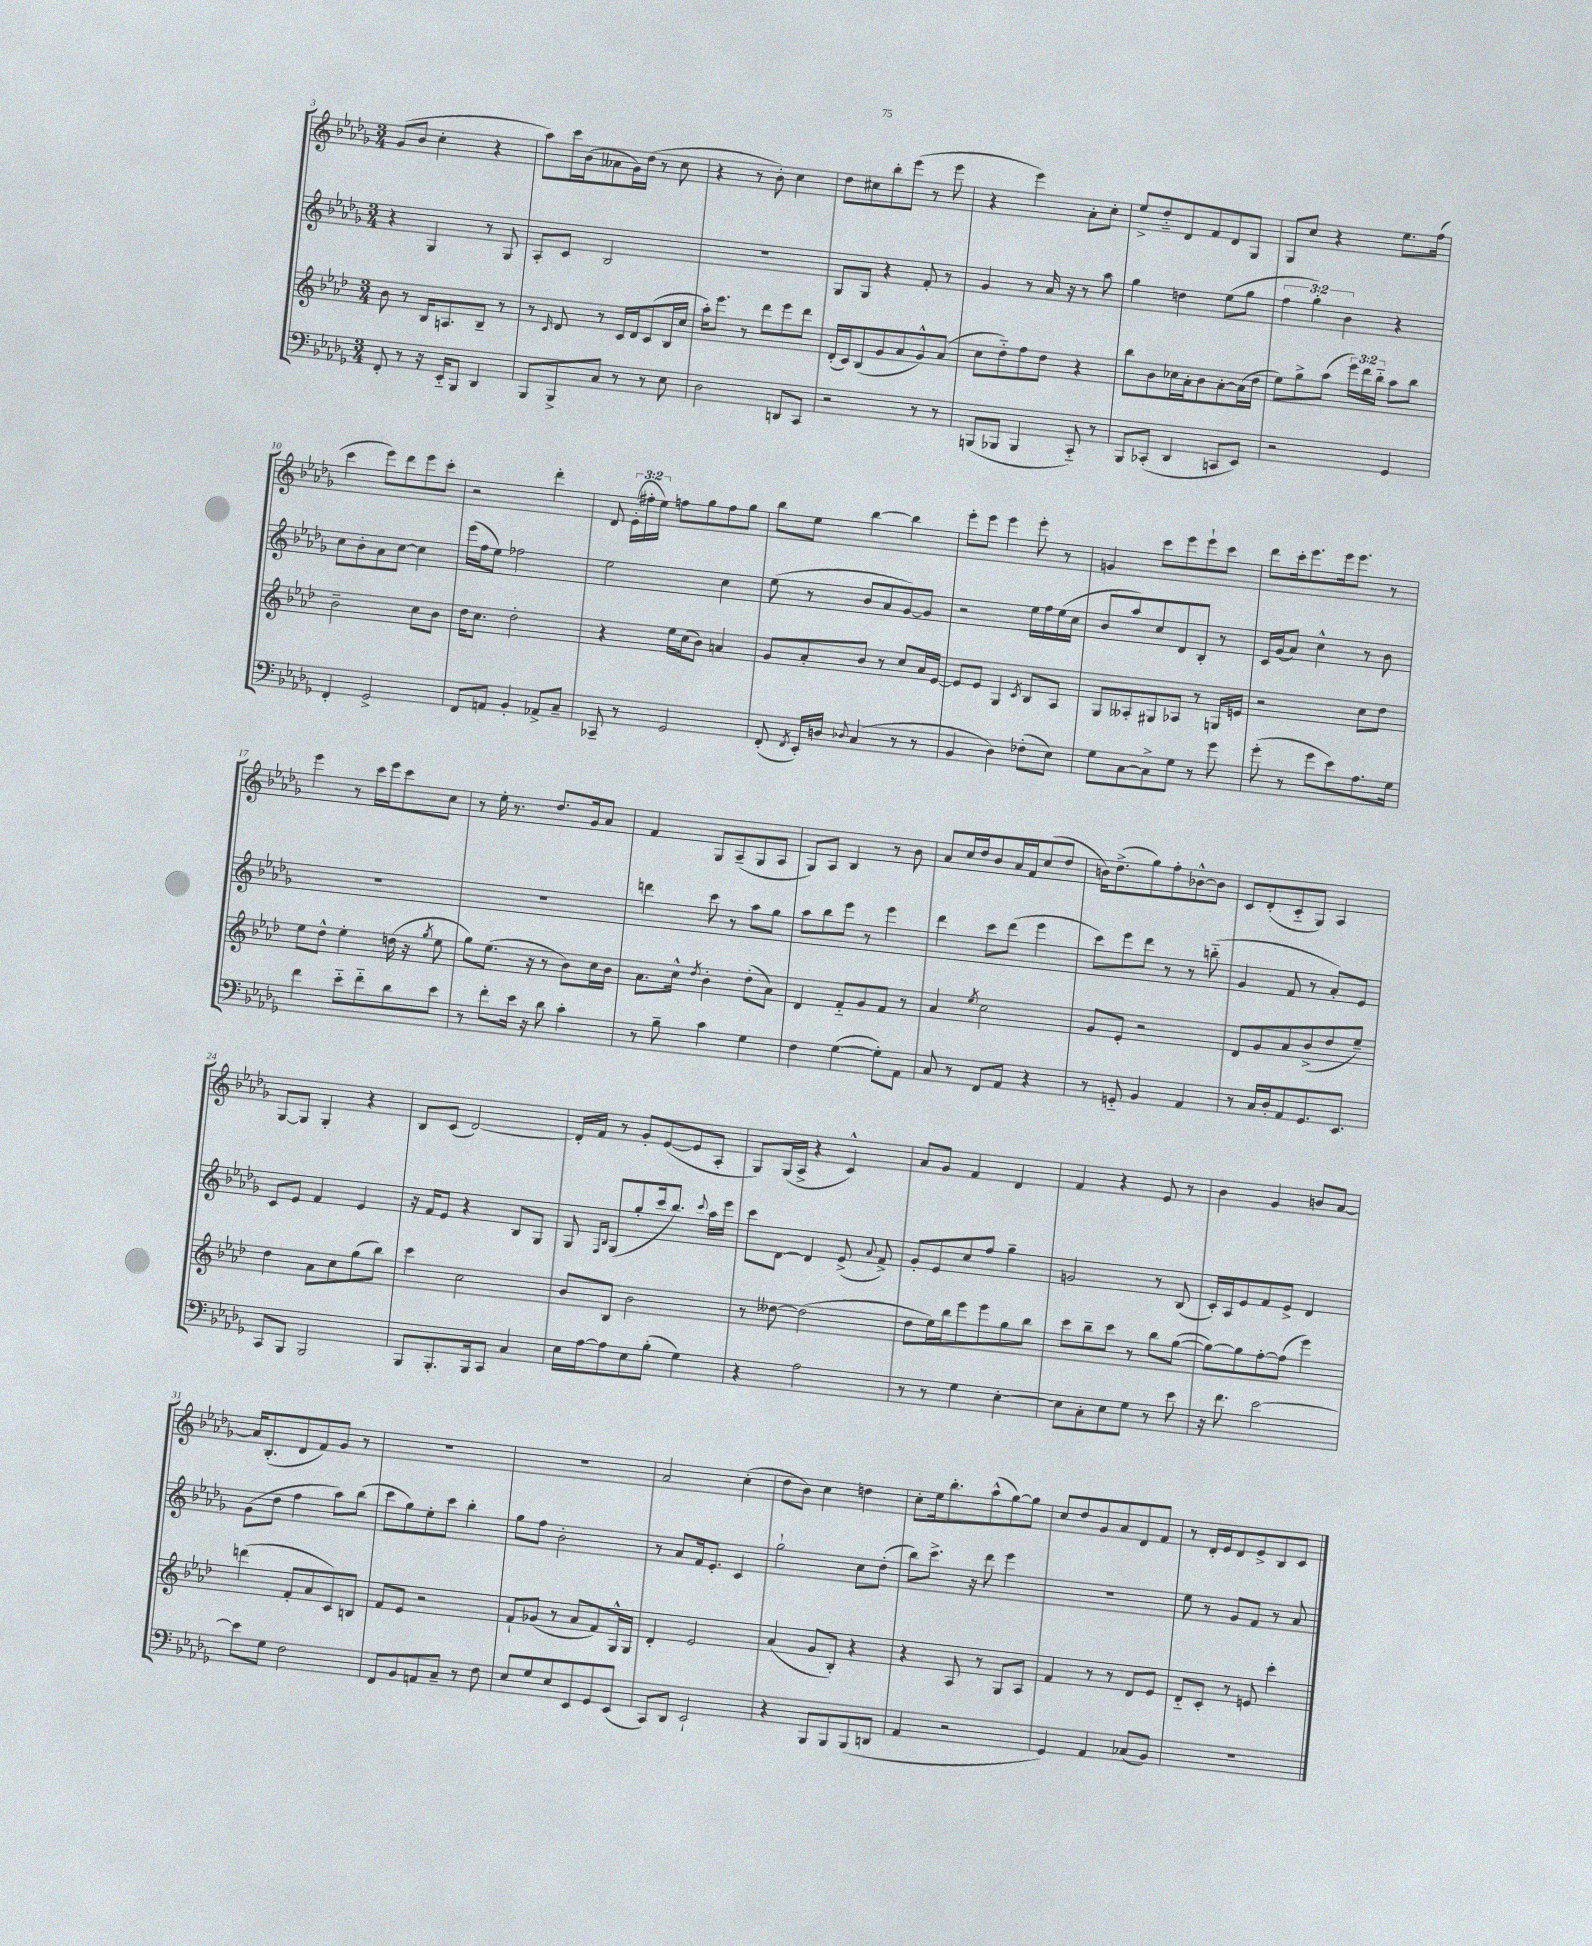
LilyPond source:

<<
\new StaffGroup <<
\new Staff = "s0" {
    \clef treble \key des \major \numericTimeSignature \time 3/4 \override Staff.TupletNumber.text = #tuplet-number::calc-fraction-text
    \autoBeamOff ges'8[( bes'8] c''4-. r4 |
    aes''8[) c'''16 bes'16( aeses'8 ges'16) des''16]( r8 c''8 |
    r4 r8 bes'8-.) c''4 |
    des''8[ cis''8 bes''8-. ees'''8]( r8 ees'''8 |
    r4 ees'''4) aes'8[-. c''8]-. |
    ees''8[-> des''8-_ des'8 f'8 des'8 ges8] |
    ges8[ c''8] r4 ees''8.[ f''16]( |
    c'''4 ees'''8[) des'''8 ees'''8 c'''8]-. |
    r2 des'''4-. |
    des'8 \tuplet 3/2 { ees'16[-.( fis''16-. ees''16]) } f''8[ ges''8 f''8 ges''8] |
    bes''8[ ees''8] bes''4~ bes''4 |
    ees'''8[-. ees'''8] ees'''4 ees'''8-. r8 |
    g'4 c'''8[ ees'''8 ees'''8-! c'''8] |
    des'''8[ c'''16-. ees'''8. ees'''16 ees'''8.] r8 |
    ees'''4 r8 c'''16[ ees'''16 c'''8 c''8] |
    r8 ees''16-. r8. des''8.[ ges'16 aes'8] |
    f'4 ges8[ aes8--( ges8 aes8] |
    ges8[) aes8] bes4 r8 bes'8 |
    aes'8[ c''16 des''16 bes'8 aes'16 f'16 c''8( des''8] |
    b'16[) des''8.->( ges''8) f''8-. bes'8~-^ bes'8] |
    c'8[ des'8-.( c'8-_ ges8]) aes4 |
    ges8[~ ges8] ges4-. r4 |
    bes8[ c'8]( des'2~) |
    des'16[-. f'16] r8 ges'8[-. ees'8~( ees'8 aes8]-. |
    ges8[) ges16( aes16]-> r4 c'4-^) |
    aes'8[ ges'8] f'4 des'4 |
    f'4 r4 ees'8 r8 |
    bes'4 ges'4 b'8[ aes'8]~ |
    aes'16[ bes8.-.( des'8 f'8) ges'8] r8 |
    R2. |
    R2. |
    aes'2 c''4-.( |
    des''8[ bes'8]) c''4 d''4 |
    c''8[-. ees''16 bes''8.-. aes''8-^( ges''8~) ges''8] |
    c''8[ des''8 ges'8 aes'8 des'8 f'8] |
    r8 des'16[-. ees'16 des'8 ees'8-> bes8 c'8] \bar "|." |
}
\new Staff = "s1" {
    \clef treble \key des \major \numericTimeSignature \time 3/4 \override Staff.TupletNumber.text = #tuplet-number::calc-fraction-text
    \autoBeamOff r4 ges4 r8 ges8 |
    aes8[-. c'8] bes2 |
    R2. |
    ges8[ ges8] r4 f'8-. r8 |
    ges'4 r8 aes'16 r16 r8 aes''8 |
    ges''4 d''4 ees''8[( ges''8] |
    \tuplet 3/2 { f''4 ges''4-.) bes'4 } r4 |
    c''8[ bes'8-. aes'8 c''8]~ c''4 |
    ees'''16[( f''16 ees''8]) fes''2 |
    ees''2 c''4 |
    ees''8( r8 bes'8[ aes'8 ges'8~) ges'8] |
    r2 ees''16[ f''16 ees''16( c''16] |
    bes'8[ aes''8) c''8 des'8 bes8]-. r8 |
    c'16[ ges'16( aes'8]) c''4-^ r8 bes'8 |
    R2. |
    R2. |
    d'''4 c'''8 r8 aes''8[ ges''8] |
    aes''8[ bes''8 ees'''8] r8 ees'''4 |
    des'''4 c'''8[ des'''8]( ees'''4 |
    c'''8[) ees'''8 des'''8] r8 r8 b''8-_( |
    ges'4 f'8 r8 aes'8[-.) ees'8] |
    c'8[ ees'8] f'4 ees'4 |
    r16 f'16[ ees'8] r4 bes8[ ges8] |
    ges8 \grace { f16[ bes16] } ges8[( ges''8-. c'''16 bes''8.]) \appoggiatura { c'''8 } aes''16[ ees'''16] |
    c'''8[ des'8]~ des'4 ees'8->( \appoggiatura { aes'8 } f'8->) |
    ges'8[-. ees'8 c''8 f''8] ges''4-- |
    g'2 r8 bes8( |
    c'16[-.) aes16 ees'8 f'8 ees'8]-> des'4 |
    ges'8[( des''8] f''4 aes''8[) bes''8]( |
    c'''8[ ges''8) ees''8-. c'''8] bes''4-. |
    ges''8[ f''8] bes'2-. |
    r8 aes'8[ f'16 ees'8.]-. c'4 |
    ges''2-! c''8[ des''8]-.( |
    bes''8[) c'''8.]-> r16 des'''8 ees'''4 |
    R2. |
    ees''8 r8 ges'8[ f'8] r8 aes'8 \bar "|." |
}
\new Staff = "s2" {
    \clef treble \key aes \major \numericTimeSignature \time 3/4 \override Staff.TupletNumber.text = #tuplet-number::calc-fraction-text
    \autoBeamOff bes'8 r8 bes16[ a8. bes8]-- r8 |
    r8 \grace { c'16 } des'8 r8 c'16[ des'16 c'8( bes16 c''16] |
    aes''16[-.) ees'''8.] r8 des'''8[ ees'''8 des'''8] |
    des'16[-.( c'16) bes8( g'8 aes'8 g'8-^) aes'8]( |
    c''8[ des''8-_) f''8 des''8] r4 |
    bes''8[ bes'8 ces''16 aes'16-. bes'8 aes'8~-. aes'16( des''16] |
    ees''8[) g''8-> aes''8]( \tuplet 3/2 { ees'''16[) des'''16 bes''16]-_ } aes''8[ bes''8] |
    bes'2-- c''8[ bes'8] |
    des''16[ c''8.] des''2-. |
    r4 ees''16[ c''16( bes'8]) a'4 |
    g'8[ aes'8-. bes'8] r8 c''8[ aes'16 ees'16]~ |
    ees'8[ ees'8] g4 \acciaccatura { c'8 } bes8[ aes8] |
    g8[ aeses8-. gis8 aes8] r8 g16[ e'16] |
    r2 c''8[ des''8] |
    ees''8[ des''8]-^ ees''4-. d''16( r16 \acciaccatura { g''8 } ees''8 |
    g''8[) ees''8.]( r16 r8 bes'8[) c''16 bes'16] |
    aes'8.[ c''16]-^ \acciaccatura { des''8 } bes'4-. des''8[-.( aes'8]) |
    des'4 f'8[-_ g'8 f'8] r8 |
    aes'4 \acciaccatura { ees''8 } c''2 |
    g'8[ ees'8]-. r2 |
    des'8[ g'8 aes'8 bes'8->( des''8 ees''8]--) |
    des''4 aes'8[ c''8 g''8( bes''8]) |
    c'''4 c''2 |
    bes'8[ bes8] bes'2 |
    r8 deses''8~ deses''2( |
    des''8[ ees''16) bes''16 ees'''8 ees'''8 g''8 bes''8] |
    c'''8[ bes''8-- c'''8] r8 bes''8[ g''8]~( |
    g''8[~) g''8 f''8~-. f''8]( ees'''4) |
    d'''4( f'8[-. aes'8 c'8) b8] |
    f'8[ ees'8] r2 |
    f'8[-! ges'8]( r8 aes'8[ f'8) g16-^ g16] |
    des'4-. ees'2 |
    aes'4( g'8[ bes8]-.) r4 |
    r4 aes8 r8 g8[ aes8] |
    f'4 r8 r8 des'8[ ees'8] |
    des'8[-_ c'8]-. r8 e'8 c'''4-. \bar "|." |
}
\new Staff = "s3" {
    \clef bass \key des \major \numericTimeSignature \time 3/4
    \autoBeamOff f,8-. r8 r16 ees,16[-_ bes,,8] des,4 |
    bes,,8[ bes,,8-> c8] r8 r8 ees8 |
    des2 d,8[ c,8] |
    r2 r8 r8 |
    b,,8[( bes,,8] bes,,4 c,8-_) r8 |
    bes,,8[ ces,8]-.( des,4 c,8[ ees,8]) |
    r2 ges,4 |
    f,4-. ges,2-> |
    f,8[ a,8] bes,4-. aes,8[-> c8]-- |
    ces,8-- r8 ges,2 |
    f,8-.( \acciaccatura { f,8 } ees,16[-.) d16] \appoggiatura { des8 } c4( r8 r8 |
    bes,4 des4) fes8[-.( ees8]) |
    ges8[ c8~ c8-> ges8] r8 ges'8 |
    ges'8-.( r8 ges'8[ ees'8) aes8. ges16] |
    f'4 ees'8[-_ f'8-_ des'8 ees'8] |
    r8 f'8[-. ees'16] r16 des'8 c'4-. |
    r8 bes8-- c'4 ges4 |
    f4 ges4~( ges8[-.) aes,8] |
    c8 r8 f,8[ aes,8] r4 |
    r8 g,8-_ bes,4 aes,4 |
    r8 c16[ des16-. aes,8 ges,8. ees,8.] |
    c,8[ bes,,8] bes,,2 |
    bes,,8[ bes,,8.-. bes,,16 c,8] c4 |
    ees16[ aes16~ aes8 ees8 bes8]-.( ges4) |
    r4 aes2 |
    r8 r8 ges4 ees4~-. |
    ees8[ c8-. ees8 ges8] r8 ees'8 |
    r16 f'8. ees'2~ |
    ees'8[ ges8] f2 |
    f,8[ bes,8 a,8 c8]-- r8 f8 |
    ees8[ ges8 ees8 ees,8 ges,8 ees,8]( |
    c,8[) des,8] ees,2-! |
    r4 bes,,8[ bes,,8 bes,,8( d,8] |
    aes,4 r2 |
    ges,4) aes,4 ces8[( bes,8]) |
    R2. \bar "|." |
}
>>
>>
\layout { \context { \Score currentBarNumber = #3 } }
